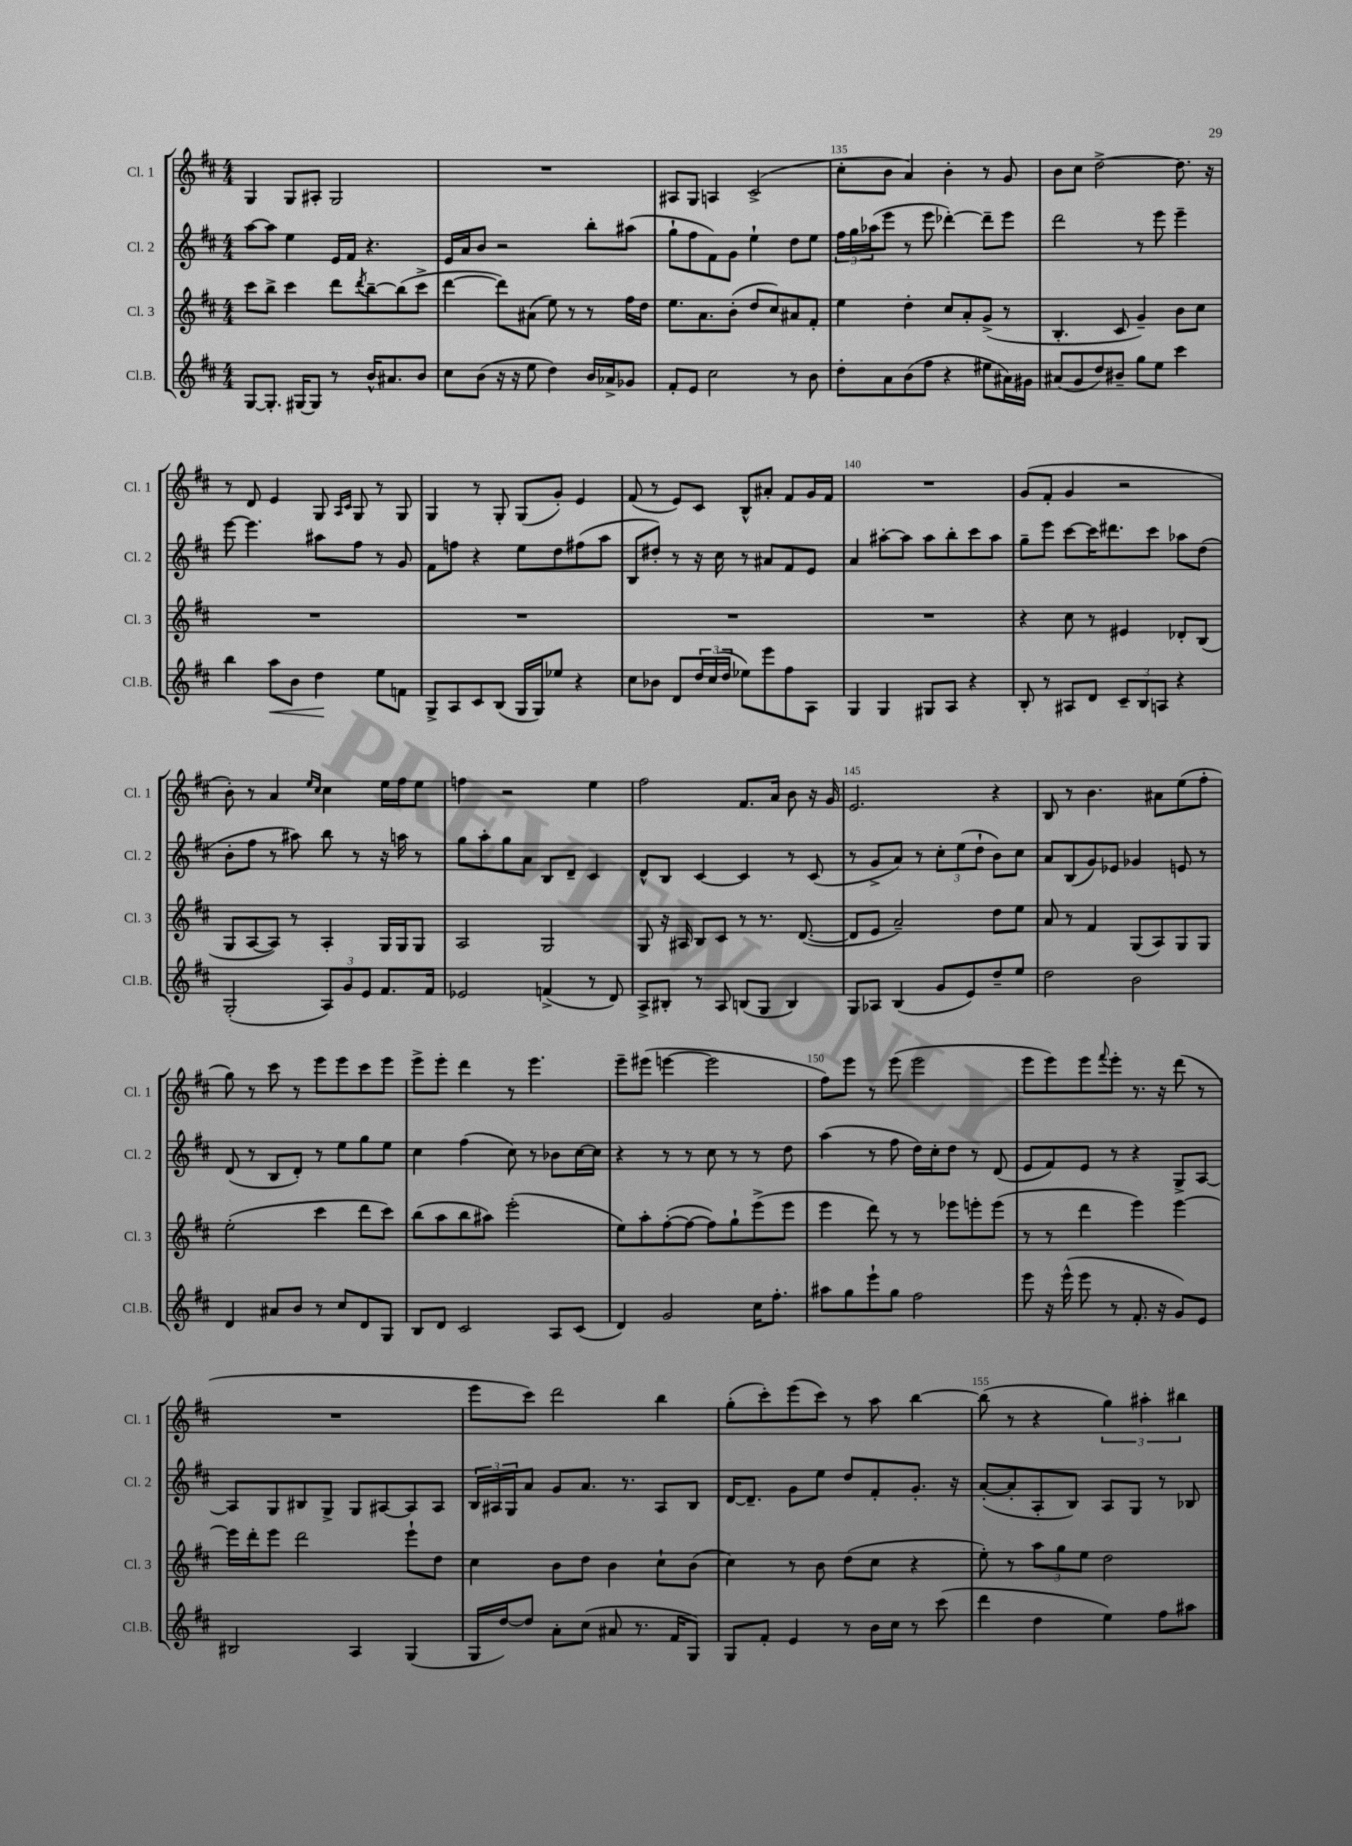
<<
\new StaffGroup <<
\new Staff = "s0" \with { instrumentName = "Cl. 1" shortInstrumentName = "Cl. 1" } {
    \clef treble \key d \major \numericTimeSignature \time 4/4
    g4 g8 ais8-. g2 |
    R1 |
    ais8 g8 a4 cis'2->( |
    cis''8-. b'8 a'4) b'4-. r8 g'8 |
    b'8 cis''8 d''2~-> d''8. r16 |
    r8 d'8 e'4 g8 \grace { a16 cis'16 } g8 r8 g8 |
    g4 r8 g8-. g8( g'8-.) e'4 |
    fis'8( r8 e'8) cis'8 b8-^ ais'8-. fis'8 g'16 fis'16 |
    R1 |
    g'8( fis'8-. g'4 r2 |
    b'8-.) r8 a'4 \grace { e''16 cis''16 } cis''4 e''16 fis''16 e''8 |
    f''4 r2 e''4 |
    fis''2 fis'8. a'16 b'8 r16 g'16 |
    e'2. r4 |
    b8 r8 b'4. ais'8 e''8( fis''8-. |
    g''8) r8 cis'''8 r8 e'''8 e'''8 cis'''8 e'''8 |
    e'''8-> e'''8-. d'''4 r8 e'''4. |
    e'''8-- eis'''8( e'''4~ e'''2 |
    fis''8) e'''8 r8 e'''8( e'''2 |
    e'''8 e'''8) e'''8 \appoggiatura { fis'''8 } e'''8-. r8. r16 d'''8( r8 |
    R1 |
    e'''8 cis'''8) d'''2 b''4 |
    g''8-.( cis'''8-.) e'''8( cis'''8) r8 a''8 b''4~ |
    b''8( r8 r4 \tuplet 3/2 { g''4) ais''4-. bis''4 } \bar "|." |
}
\new Staff = "s1" \with { instrumentName = "Cl. 2" shortInstrumentName = "Cl. 2" } {
    \clef treble \key d \major \numericTimeSignature \time 4/4
    a''8~ a''8 e''4 e'16 fis'16 r4. |
    e'16 a'16 b'8 r2 b''8-. ais''8( |
    g''8-! fis''8 fis'8) g'8 e''4-! d''8 e''8 |
    \tuplet 3/2 { fis''16 g''16 aes''16( } e'''8 r8 e'''8 des'''4~-.) des'''8-- e'''8 |
    d'''2 r8 e'''8 e'''4-- |
    e'''8~ e'''4. ais''8 fis''8 r8 g'8 |
    fis'8 f''8 r4 e''8 d''8 fis''8( a''8 |
    b8 dis''8-.) r8 r16 cis''16 r8 ais'8 fis'8 e'8 |
    a'4 ais''8~-. ais''8 ais''8 b''8-. cis'''8 ais''8 |
    g''8-- e'''8 cis'''8~ cis'''16 dis'''8. cis'''8 aes''8 d''8( |
    b'8-. fis''8 r8 ais''8) b''8 r8 r16 a''16 r8 |
    g''8 a''8-. g''8 a'8 b8 d'8-- cis'4 |
    d'8-^ b8 cis'4~ cis'4 r8 cis'8( |
    r8 g'8-> a'8) r8 \tuplet 3/2 { cis''8-. e''8( d''8-! } b'8) cis''8 |
    a'8 b8( g'8) ees'8 ges'4 e'8 r8 |
    d'8( r8 b8 d'8-.) r8 e''8 g''8 e''8 |
    cis''4 fis''4( cis''8) r8 bes'8 cis''16~ cis''16 |
    r4 r8 r8 cis''8 r8 r8 d''8 |
    a''4( r8 fis''8 d''16) cis''16-. d''8 r8 d'8( |
    e'8 fis'8) e'8 r8 r4 g8-> a8~ |
    a8 g8 bis8 g8-> g8 ais8~ ais8 ais8 |
    \tuplet 3/2 { b16 ais16 g16 } a'8 g'8 a'8. r8. ais8 b8 |
    d'16~ d'8.-- g'8 e''8 d''8 fis'8-. g'8.-. r16 |
    a'8~-.( a'8-. a8-. b8) a8 g8 r8 bes8 \bar "|." |
}
\new Staff = "s2" \with { instrumentName = "Cl. 3" shortInstrumentName = "Cl. 3" } {
    \clef treble \key d \major \numericTimeSignature \time 4/4
    cis'''8 b''8-> cis'''4 d'''8 \acciaccatura { d'''8 } b''8~-- b''8( cis'''8-> |
    d'''4~ d'''8) ais'8( e''8) r8 r8 fis''16 d''16 |
    e''8. a'8. b'8-.( d''8 cis''8) ais'8 fis'8-. |
    e''4 d''4-. cis''8 a'8-. g'8->( r8 |
    b4.-. cis'8 g'4--) b'8 cis''8 |
    R1 |
    R1 |
    R1 |
    R1 |
    r4 cis''8 r8 eis'4 des'8-. b8( |
    g8 a8~ a8) r8 a4-. g16 g16 g8 |
    a2 g2 |
    g8 r16 ais16 b8 cis'8 r8 r8. d'8.~( |
    d'8 e'8 a'2--) d''8 e''8 |
    a'8 r8 fis'4 g8( a8) g8 g8 |
    e''2-.( cis'''4 d'''8 cis'''8) |
    b''8( a''8 b''8 ais''8) e'''2-.( |
    e''8) a''8-. fis''8~-.( fis''8~ fis''8) g''8-! e'''8->( e'''8 |
    e'''4 d'''8) r8 r8 ees'''8 e'''8-. e'''8( |
    r8 r8 d'''4 e'''4) e'''4~ |
    e'''16 d'''16-. e'''8 d'''2 e'''8-! d''8 |
    cis''4 b'8 d''8 b'4 cis''8-! b'8( |
    cis''4) r8 b'8 d''8( cis''8 r4 |
    e''8-.) r8 \tuplet 3/2 { a''8 g''8 e''8 } d''2 \bar "|." |
}
\new Staff = "s3" \with { instrumentName = "Cl.B." shortInstrumentName = "Cl.B." } {
    \clef treble \key d \major \numericTimeSignature \time 4/4
    g8~ g8.-. gis16~ gis8 r8 b'16-^ ais'8. b'8 |
    cis''8 b'8( r16 r16 e''8 d''4) b'16 aes'16-> ges'8 |
    fis'8-. e'8 cis''2 r8 b'8 |
    d''8-. a'8 b'8( fis''8 r4 eis''8 ais'16) gis'16 |
    ais'8( g'8 d''8) bis'8-- g''8 e''8 cis'''4 |
    b''4 a''8\< b'8 d''4\! e''8 f'8 |
    g8-> a8 cis'8 b8( g16 g16) ees''8 r4 |
    cis''8 bes'8 d'8 \tuplet 3/2 { d''16 cis''16( d''16 } ees''8) e'''8 fis''8 a8 |
    g4 g4 gis8 a8 r4 |
    b8-. r8 ais8 d'8 \tuplet 3/2 { cis'8-- b8 a8 } r4 |
    g2-.( \tuplet 3/2 { a8) g'8 e'8 } fis'8. fis'16 |
    ees'2 f'4->( r8 d'8) |
    a8-> bis8-. r8 a8 b8( g8 b4) |
    g8 aes8 b4( g'8 e'8) d''8-- e''8 |
    d''2 b'2 |
    d'4 ais'8 b'8 r8 cis''8 d'8 g8 |
    b8 d'8 cis'2 a8 cis'8( |
    d'4) g'2 cis''16 fis''8.-. |
    ais''8 g''8 e'''8-! g''8 fis''2 |
    e'''8 r16 e'''16-^( e'''8 r8 fis'8.-. r16 g'8) e'8 |
    bis2 a4 g4( |
    g16 d''16~) d''8 a'8-. cis''8( ais'8 r8. fis'16 g8) |
    g8 fis'8-. e'4 r8 b'16 cis''16 r8 cis'''8( |
    d'''4 d''4 e''4) fis''8 ais''8 \bar "|." |
}
>>
>>
\layout { \context { \Score currentBarNumber = #132 \override BarNumber.break-visibility = ##(#f #t #t) barNumberVisibility = #(every-nth-bar-number-visible 5) } }
